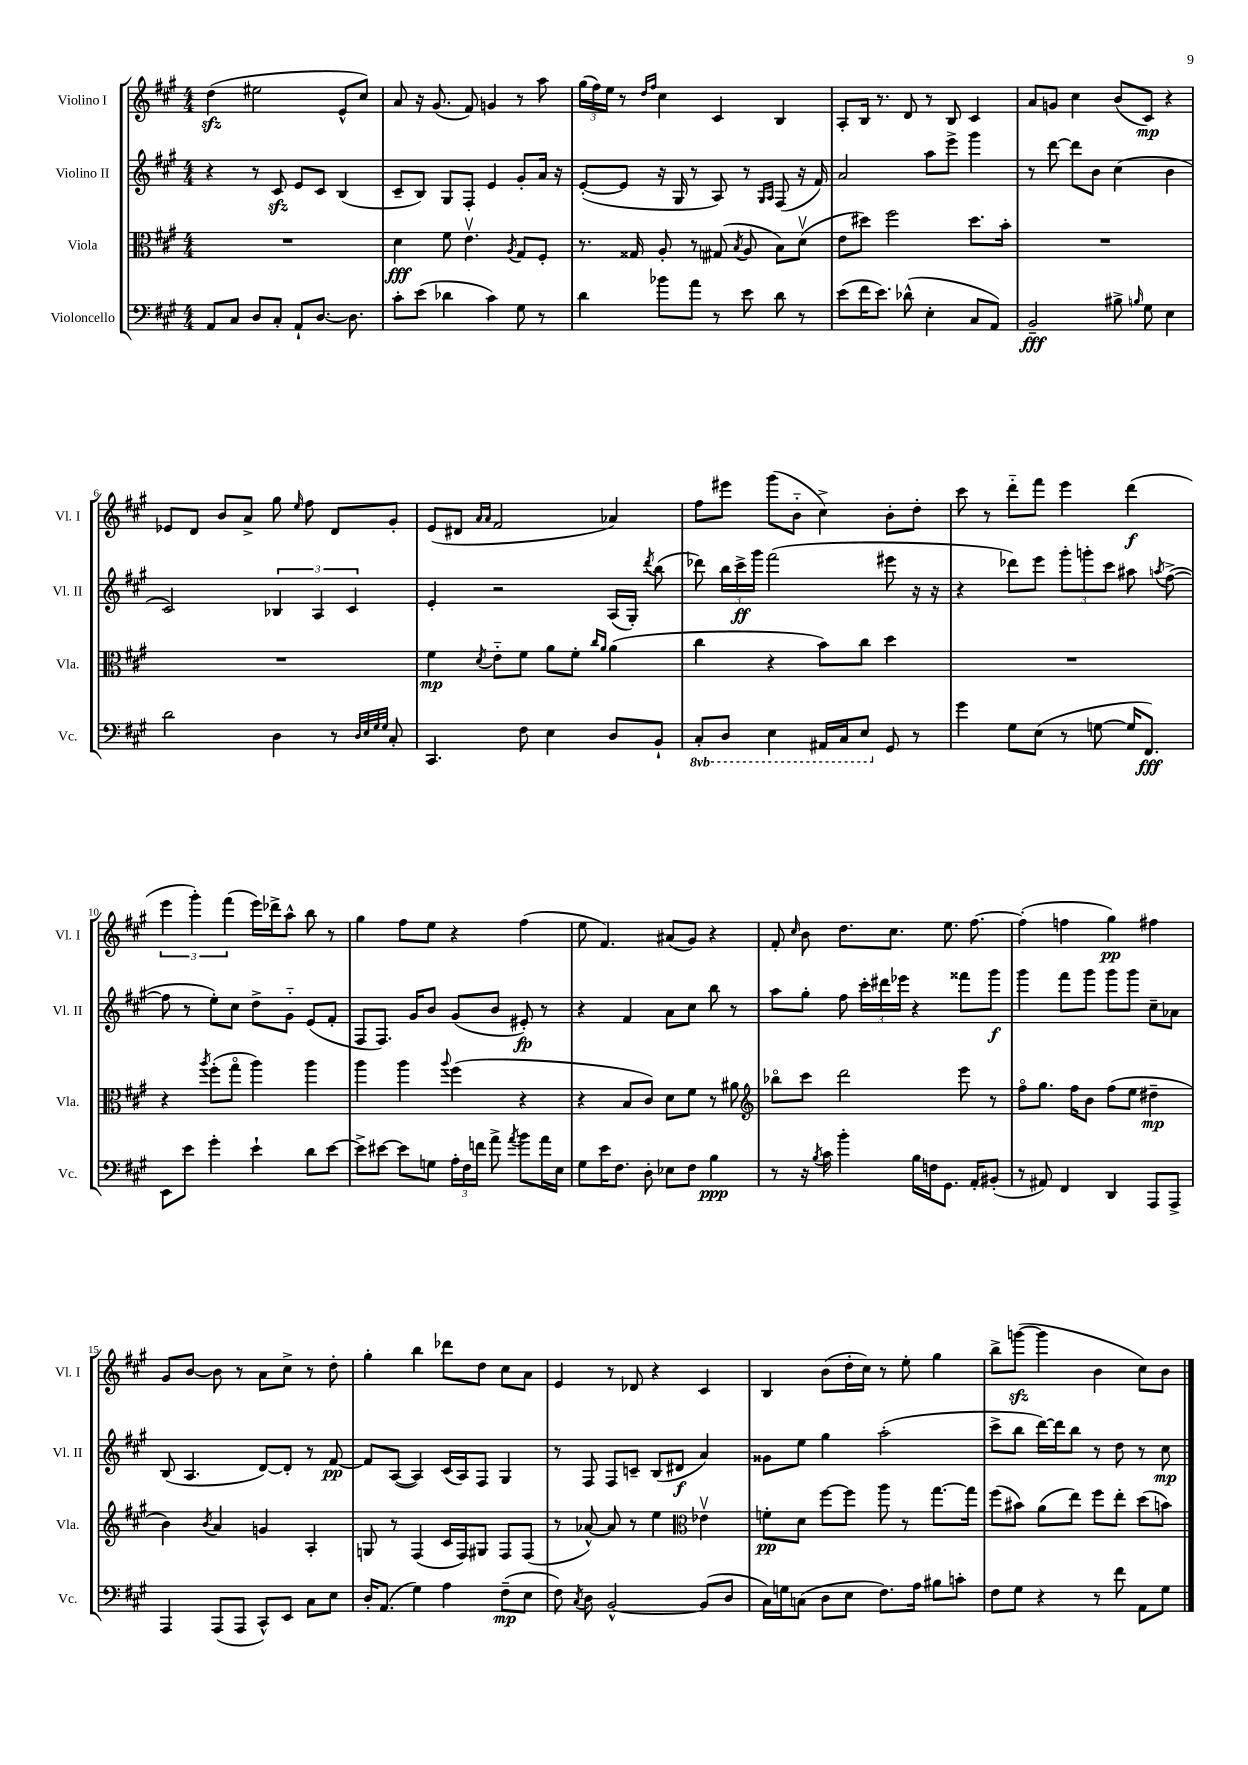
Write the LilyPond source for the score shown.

<<
\new StaffGroup <<
\new Staff = "s0" \with { instrumentName = "Violino I" shortInstrumentName = "Vl. I" } {
    \clef treble \key a \major \numericTimeSignature \time 4/4
    \autoBeamOff d''4\sfz( eis''2 e'8[-^ cis''8]) |
    a'8 r16 gis'8.( fis'8) g'4 r8 a''8 |
    \tuplet 3/2 { gis''16[( fis''16) e''16] } r8 \grace { d''16[ fis''16] } cis''4 cis'4 b4 |
    a8[-. b16] r8. d'8 r8 b8 cis'4 |
    a'8[ g'8] cis''4 b'8[( cis'8]\mp) r4 |
    ees'8[ d'8] b'8[ a'8]-> gis''8 \grace { e''16 } fis''8 d'8[ gis'8]-. |
    e'8[( dis'8] \grace { a'16[ a'16] } fis'2 aes'4) |
    fis''8[ eis'''8] gis'''8[( b'8]-_ cis''4->) b'8[-. d''8]-. |
    cis'''8 r8 d'''8[-_ fis'''8] e'''4 d'''4\f( |
    \tuplet 3/2 { e'''4 gis'''4-.) fis'''4( } e'''16[) des'''16-> a''8]-^ b''8 r8 |
    gis''4 fis''8[ e''8] r4 fis''4( |
    e''8 fis'4.) ais'8[( gis'8]) r4 |
    fis'8-. \grace { cis''16 } b'8 d''8.[ cis''8.] e''8. fis''8.~ |
    fis''4-.( f''4 gis''4\pp) fis''4 |
    gis'8[ b'8]~ b'8 r8 a'8[ cis''8]-> r8 d''8-. |
    gis''4-. b''4 des'''8[ d''8] cis''8[ a'8] |
    e'4 r8 des'8 r4 cis'4 |
    b4 b'8[( d''16-. cis''16]) r8 e''8-. gis''4 |
    b''8[-> g'''8]~\sfz( g'''4 b'4 cis''8[) b'8] \bar "|." |
}
\new Staff = "s1" \with { instrumentName = "Violino II" shortInstrumentName = "Vl. II" } {
    \clef treble \key a \major \numericTimeSignature \time 4/4
    \autoBeamOff r4 r8 cis'8\sfz e'8[ cis'8] b4( |
    cis'8[-- b8]) gis8[ fis8]-. e'4 gis'8[-. a'16] r16 |
    e'8[~-.( e'8] r16 gis16 r8 a8) r8 \grace { gis16[ a16] } fis8( r16 fis'16) |
    a'2 a''8[ e'''8]-> gis'''4 |
    r8 d'''8~ d'''8[ b'8] cis''4( b'4 |
    cis'2) \tuplet 3/2 { bes4 a4 cis'4 } |
    e'4-. r2 a16[( gis16]-.) \acciaccatura { d'''8 } b''8( |
    des'''8) \tuplet 3/2 { b''16[ cis'''16->\ff gis'''16] } fis'''2( eis'''8 r16 r16 |
    r4 des'''8[) e'''8] \tuplet 3/2 { gis'''8[-. g'''8-. cis'''8] } ais''8 \acciaccatura { a''8 } fis''8~->( |
    fis''8 r8 e''8[-.) cis''8] d''8[-> gis'8]-_ e'8[( fis'8]-. |
    fis8[ fis8.]) gis'16[ b'8] gis'8[( b'8] eis'8-.\fp) r8 |
    r4 fis'4 a'8[ cis''8] b''8 r8 |
    a''8[ gis''8]-. fis''8 \tuplet 3/2 { cis'''16[-. dis'''16 ees'''16] } r4 fisis'''8[ gis'''8]\f |
    gis'''4 fis'''8[ gis'''8] gis'''8[ gis'''8] cis''8[-- aes'8] |
    b8( a4. d'8[~) d'8]-. r8 fis'8~\pp |
    fis'8[ a8]~( a4) cis'16[( a16) fis8] gis4 |
    r8 fis8 fis8[ c'8]-- b8[( dis'8]\f a'4) |
    gisis'8[ e''8] gis''4 a''2-.( |
    cis'''8[-> b''8] d'''16[~) d'''16 b''8] r8 d''8 r8 cis''8\mp \bar "|." |
}
\new Staff = "s2" \with { instrumentName = "Viola" shortInstrumentName = "Vla." } {
    \clef alto \key a \major \numericTimeSignature \time 4/4
    \autoBeamOff R1 |
    d'4\fff fis'8 e'4.\upbow \acciaccatura { a8 } gis8[ fis8]-. |
    r8. gisis16 a8-. r8 gis8( \acciaccatura { b8 } a8 b8[) d'8]\upbow( |
    e'8[ dis''8]) fis''2 dis''8.[ b'16]-. |
    R1 |
    R1 |
    fis'4\mp \acciaccatura { d'8 } e'8[-_ fis'8] a'8[ fis'8]-. \grace { cis''16[ a'16] } a'4( |
    cis''4 r4 b'8[) cis''8] d''4 |
    R1 |
    r4 \acciaccatura { a''8 } fis''8[-.( gis''8]\flageolet a''4) a''4 |
    a''4 a''4 \appoggiatura { a''8 } fis''4( r4 |
    r4 b8[ cis'8]) d'8[ fis'8] r8 ais'8 |
    \clef treble bes''8[\flageolet cis'''8] d'''2 e'''8 r8 |
    fis''8[\flageolet gis''8.] fis''16[ b'8] fis''8[( e''8] dis''4--\mp |
    b'4) \acciaccatura { b'8 } a'4 g'4 a4-. |
    g8 r8 fis4( cis'16[ fis16) gis8] fis8[ fis8]( |
    r8 aes'8~-^) aes'8 r8 e''4 \clef alto ees'4\upbow |
    f'8[-.\pp d'8] fis''8[~ fis''8] a''8 r8 gis''8.[~ gis''16] |
    fis''8[( bis'8]) a'8[( e''8]) fis''8[ e''8]-. d''8[( b'8]) \bar "|." |
}
\new Staff = "s3" \with { instrumentName = "Violoncello" shortInstrumentName = "Vc." } {
    \clef bass \key a \major \numericTimeSignature \time 4/4 \set Staff.ottavationMarkups = #ottavation-simple-ordinals
    \autoBeamOff a,8[ cis8] d8[ cis8]-. a,8[-! d8.]~ d8. |
    cis'8[-. e'8]( des'4 cis'4) gis8 r8 |
    d'4 bes'8[ a'8] r8 e'8 d'8 r8 |
    e'8[( fis'16 e'8.]) des'8-^( e4-. cis8[ a,8]) |
    b,2--\fff bis8-> \grace { b16 } gis8 e4 |
    d'2 d4 r8 \grace { d32[ e32 gis32 gis32] } cis8-. |
    cis,4. fis8 e4 d8[ b,8]-! |
    \ottava #-1 cis,8[-. d,8] e,4 ais,,16[ cis,16 e,8] \ottava #0 gis,8 r8 |
    gis'4 gis8[ e8]( r8 g8~ g16[ fis,8.]\fff) |
    e,8[ e'8] gis'4-. e'4-! d'8[ e'8]~ |
    e'8[-> eis'8]~ eis'8[ g8] \tuplet 3/2 { a16[-. fis16 f'16] } a'8-> \acciaccatura { a'8 } b'8[ a'16 e16] |
    gis8[ e'16 fis8.] d8-. ees8[ fis8] b4\ppp |
    r8 r16 \acciaccatura { b8 } cis'16 b'4-. b16[ f16 gis,8.] a,16[-. bis,8]-.( |
    r8 ais,8) fis,4 d,4 a,,8[ a,,8]-> |
    a,,4 a,,8[( a,,8] cis,8[-^) e,8] cis8[ e8] |
    d16[-. a,8.]( gis4) a4 fis8[--\mp( e8] |
    fis8) \acciaccatura { cis8 } d8 b,2~-^ b,8[( d8] |
    cis16[) g16 c8]( d8[ e8] fis8.[) a16] bis8[ c'8]-. |
    fis8[ gis8] r4 r8 fis'8 a,8[ gis8] \bar "|." |
}
>>
>>
